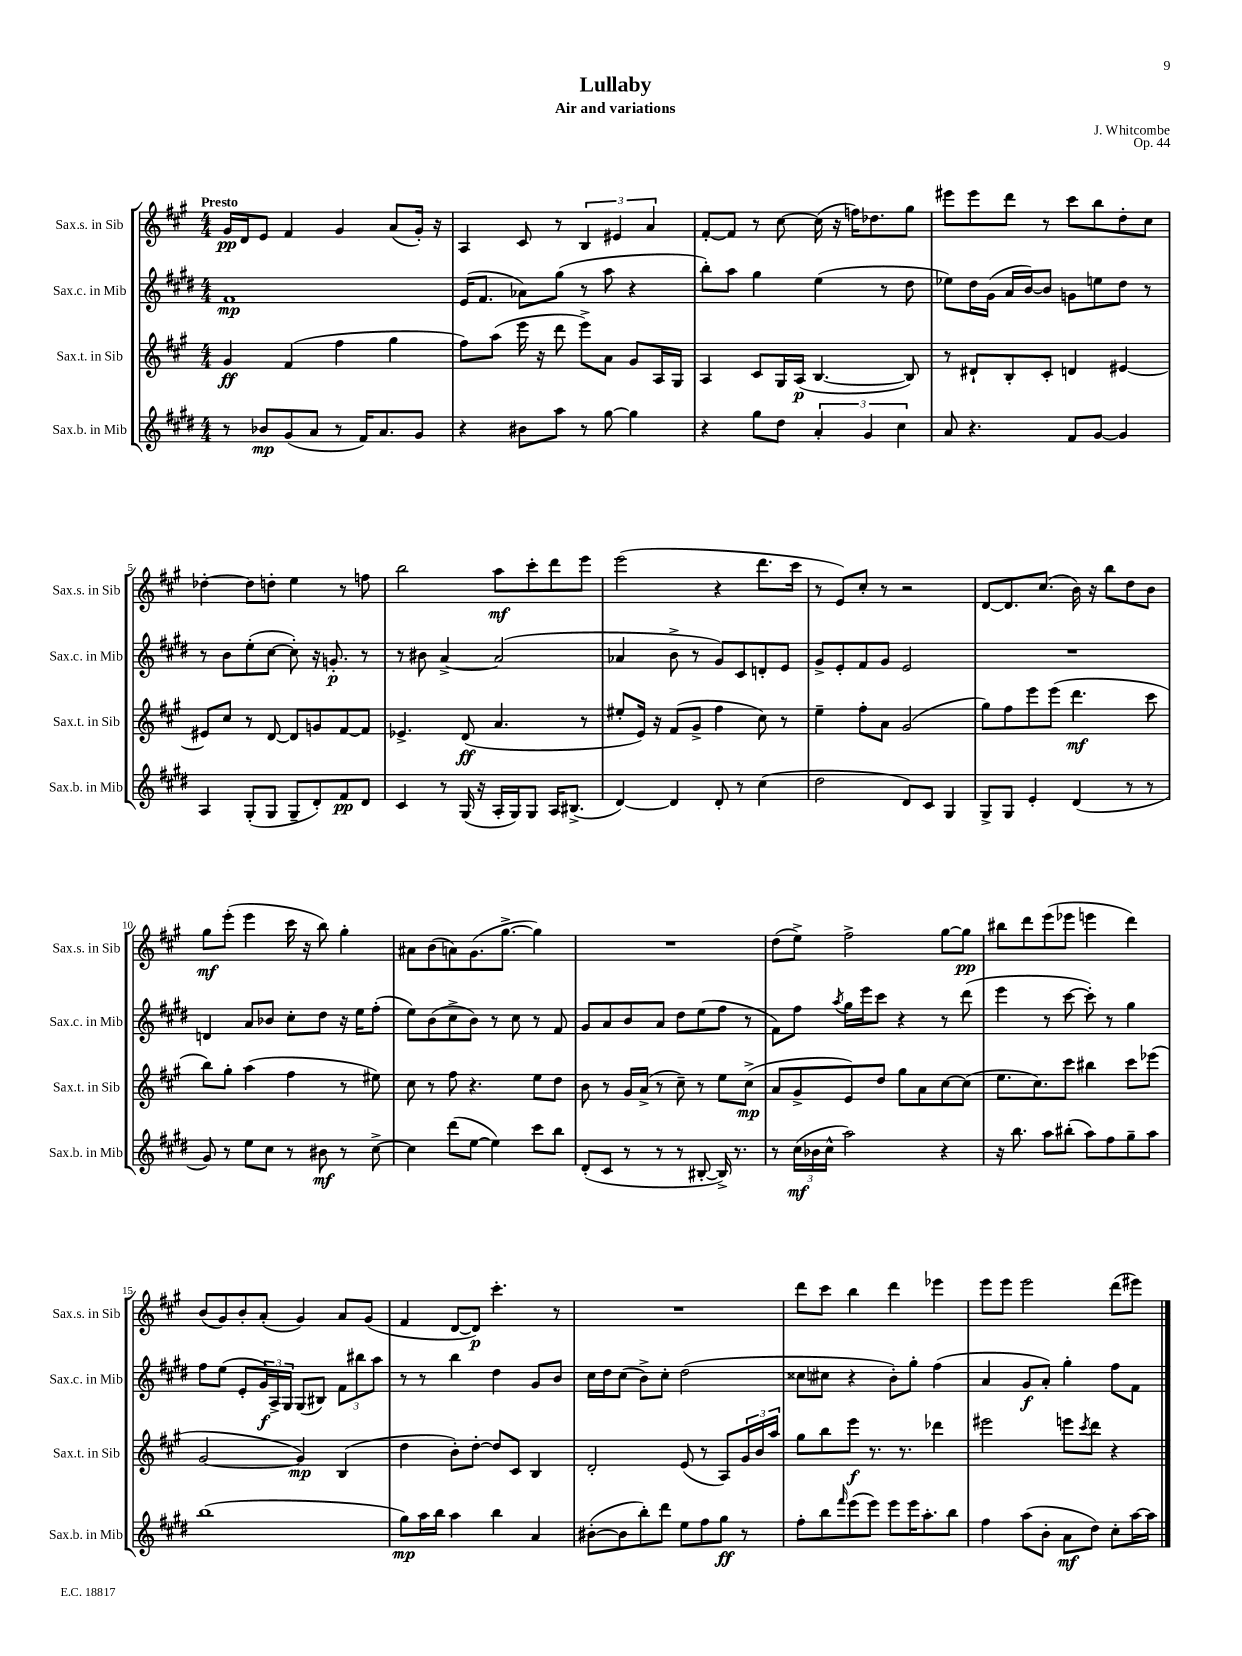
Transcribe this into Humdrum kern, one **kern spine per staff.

**kern	**dynam	**kern	**dynam	**kern	**dynam	**kern	**dynam
*part4	*part4	*part3	*part3	*part2	*part2	*part1	*part1
*staff4	*staff4	*staff3	*staff3	*staff2	*staff2	*staff1	*staff1
*I"Sax.b. in Mib	*	*I"Sax.t. in Sib	*	*I"Sax.c. in Mib	*	*I"Sax.s. in Sib	*
*I'Sax.b. in Mib	*	*I'Sax.t. in Sib	*	*I'Sax.c. in Mib	*	*I'Sax.s. in Sib	*
*clefG2	*	*clefG2	*	*clefG2	*	*clefG2	*
*k[f#c#g#d#]	*	*k[f#c#g#]	*	*k[f#c#g#d#]	*	*k[f#c#g#]	*
*M4/4	*	*M4/4	*	*M4/4	*	*M4/4	*
=1	=1	=1	=1	=1	=1	=1	=1
!	!	!	!	!	!	!LO:TX:a:B:t=Presto	!
8r	.	4g#/	ff	1f#	mp	16g#/LL	pp
.	.	.	.	.	.	16d/J	.
8b-X/L	mp	.	.	.	.	8e/J	.
(8g#/	.	(4f#/	.	.	.	4f#/	.
8a/J	.	.	.	.	.	.	.
8r	.	4ff#\	.	.	.	4g#/	.
16f#/KL)	.	.	.	.	.	.	.
8.a/	.	.	.	.	.	.	.
.	.	4gg#\	.	.	.	(8a/L	.
8g#/J	.	.	.	.	.	16g#'/Jk)	.
.	.	.	.	.	.	16r	.
=2	=2	=2	=2	=2	=2	=2	=2
4r	.	8ff#\L)	.	(16e/KL	.	4A/	.
.	.	.	.	8.f#/J	.	.	.
.	.	(8aa\J	.	.	.	.	.
8b#X\L	.	16eee\	.	8a-X\L)	.	8c#/	.
.	.	16r	.	.	.	.	.
8aa\J	.	8ddd\	.	(8gg#\J	.	8r	.
8r	.	8eee^\L)	.	8r	.	6B/	.
[8gg#\	.	8a\J	.	8aa\	.	.	.
.	.	.	.	.	.	6e#X/	.
4gg#\]	.	8g#/L	.	4r	.	.	.
.	.	.	.	.	.	6a/	.
.	.	16A/L	.	.	.	.	.
.	.	16G#/JJ	.	.	.	.	.
=3	=3	=3	=3	=3	=3	=3	=3
4r	.	4A/	.	8bb'\L)	.	[8f#'/L	.
.	.	.	.	8aa\J	.	8f#/J]	.
8gg#\L	.	8c#/L	.	4gg#\	.	8r	.
8dd#\J	.	16G#/L	.	.	.	[8cc#\	.
.	.	(16A/JJ	p	.	.	.	.
6a'/	.	[4.B/	.	(4ee\	.	(16cc#\]	.
.	.	.	.	.	.	16r	.
.	.	.	.	.	.	16ffn\KL)	.
6g#/	.	.	.	.	.	.	.
.	.	.	.	.	.	8.dd-X\	.
.	.	.	.	8r	.	.	.
6cc#\	.	.	.	.	.	.	.
.	.	8B/])	.	8dd#\	.	8gg#\J	.
=4	=4	=4	=4	=4	=4	=4	=4
8a/	.	8r	.	8ee-X\L)	.	8eee#X\L	.
4.r	.	8d#X`/L	.	16dd#\L	.	8eee#\	.
.	.	.	.	(16g#\JJ	.	.	.
.	.	8B'/	.	16a/LL	.	8ddd\J	.
.	.	.	.	[16b/J)	.	.	.
.	.	8c#'/J	.	8b/J]	.	8r	.
8f#/L	.	4dn/	.	8gn\L	.	8ccc#\L	.
[8g#/J	.	.	.	8een\	.	8bb\	.
4g#/]	.	[4e#X/	.	8dd#\J	.	8dd'\	.
.	.	.	.	8r	.	8cc#\J	.
!!LO:LB:g=z
=5	=5	=5	=5	=5	=5	=5	=5
4A/	.	8e#X/L]	.	8r	.	[4dd-X'\	.
.	.	8cc#/J	.	8b\L	.	.	.
(8G#'/L	.	8r	.	(8ee'\	.	8dd-\L]	.
8G#/J	.	[8d/	.	[8cc#\J	.	8ddn'\J	.
8G#~/L	.	8d/L]	.	8cc#'\])	.	4ee\	.
8d#'/)	.	8gn/	.	16r	.	.	.
.	.	.	.	8.gn'/	p	.	.
8f#/	pp	[8f#/	.	.	.	8r	.
8d#/J	.	8f#/J]	.	8r	.	8ffn\	.
=6	=6	=6	=6	=6	=6	=6	=6
4c#/	.	4.e-X^/	.	8r	.	2bb\	.
.	.	.	.	8b#X\	.	.	.
8r	.	.	.	[4a^/	.	.	.
(16G#/	.	(8d/	ff	.	.	.	.
16r	.	.	.	.	.	.	.
16A'/LL	.	4.a/	.	(2a/]	.	8aa\L	mf
16G#/J)	.	.	.	.	.	.	.
8G#/J	.	.	.	.	.	8ccc#'\	.
16A/KL	.	.	.	.	.	8ddd\	.
(8.B#X^/J	.	.	.	.	.	.	.
.	.	8r	.	.	.	8eee\J	.
=7	=7	=7	=7	=7	=7	=7	=7
[4d#/)	.	8ee#X'/L	.	4a-X/	.	(2eee\	.
.	.	16e/Jk)	.	.	.	.	.
.	.	16r	.	.	.	.	.
4d#/]	.	(8f#/L	.	8b^\	.	.	.
.	.	8g#^/J	.	8r	.	.	.
8d#'/	.	4ff#\	.	8g#/L)	.	4r	.
8r	.	.	.	8c#/	.	.	.
(4cc#\	.	8cc#\)	.	8dn'/	.	8.ddd\L	.
.	.	8r	.	8e/J	.	.	.
.	.	.	.	.	.	16ccc#\Jk	.
=8	=8	=8	=8	=8	=8	=8	=8
2dd#\	.	4ee~\	.	8g#^/L	.	8r	.
.	.	.	.	8e'/	.	8e/L)	.
.	.	8ff#'\L	.	8f#/	.	8cc#'/J	.
.	.	8a\J	.	8g#/J	.	8r	.
8d#/L)	.	(2g#/	.	2e/	.	2r	.
8c#/J	.	.	.	.	.	.	.
4G#/	.	.	.	.	.	.	.
=9	=9	=9	=9	=9	=9	=9	=9
8G#^/L	.	8gg#\L)	.	1r	.	[8d/L	.
8G#/J	.	8ff#\	.	.	.	8.d/]	.
4e'/	.	8eee\	.	.	.	.	.
.	.	.	.	.	.	(8.cc#/J	.
.	.	(8eee\J	.	.	.	.	.
(4d#/	.	4.ddd\	mf	.	.	16b\)	.
.	.	.	.	.	.	16r	.
.	.	.	.	.	.	8bb\L	.
8r	.	.	.	.	.	8dd\	.
8r	.	8ccc#\	.	.	.	8b\J	.
!!LO:LB:g=z
=10	=10	=10	=10	=10	=10	=10	=10
8g#/)	.	8bb\L)	.	4dn/	.	8gg#\L	mf
8r	.	8gg#'\J	.	.	.	(8eee'\J	.
8ee\L	.	(4aa\	.	8a/L	.	4eee\	.
8cc#\J	.	.	.	8b-X/J	.	.	.
8r	.	4ff#\	.	8cc#'\L	.	16ccc#\	.
.	.	.	.	.	.	16r	.
8b#X\	mf	.	.	8dd#\J	.	8bb\)	.
8r	.	8r	.	16r	.	4gg#'\	.
.	.	.	.	16ee\KL	.	.	.
[8cc#^\	.	8ee#X\)	.	(8ff#'\J	.	.	.
=11	=11	=11	=11	=11	=11	=11	=11
4cc#\]	.	8cc#\	.	8ee\L)	.	8a#X\L	.
.	.	8r	.	(8b\	.	(8b\	.
(8ddd#\L	.	8ff#\	.	8cc#^\	.	8an\)	.
[8ee\J	.	4.r	.	8b\J)	.	(8.g#\	.
4ee\])	.	.	.	8r	.	.	.
.	.	.	.	.	.	[8.gg#^\J	.
.	.	.	.	8cc#\	.	.	.
8ccc#\L	.	8ee\L	.	8r	.	4gg#\])	.
8bb\J	.	8dd\J	.	8f#/	.	.	.
=12	=12	=12	=12	=12	=12	=12	=12
(8d#'/L	.	8b\	.	8g#/L	.	1r	.
8c#/J	.	8r	.	8a/	.	.	.
8r	.	16g#/LL	.	8b/	.	.	.
.	.	(16a^/JJ	.	.	.	.	.
8r	.	8r	.	8a/J	.	.	.
8r	.	8cc#~\)	.	8dd#\L	.	.	.
[8B#X'/	.	8r	.	(8ee\	.	.	.
16B#^/])	.	8ee\L	.	8ff#\J	.	.	.
8.r	.	.	.	.	.	.	.
.	.	(8cc#^\J	mp	8r	.	.	.
=13	=13	=13	=13	=13	=13	=13	=13
8r	.	8a/L	.	8f#\L)	.	(8dd\L	.
(24cc#\LL	mf	8g#^/	.	8ff#\J	.	8ee^\J)	.
24b-X\	.	.	.	.	.	.	.
24cc#^^\JJ	.	.	.	.	.	.	.
.	.	.	.	8qaa/	.	.	.
2aa\)	.	8e/)	.	16gg#\LL	.	2ff#^\	.
.	.	.	.	16eee\J	.	.	.
.	.	8dd/J	.	8ccc#\J	.	.	.
.	.	8gg#\L	.	4r	.	.	.
.	.	8a\	.	.	.	.	.
4r	.	[8cc#\	.	8r	.	[8gg#\L	.
.	.	(8cc#\J]	.	(8ddd#\	.	8gg#\J]	pp
=14	=14	=14	=14	=14	=14	=14	=14
16r	.	8.ee\L	.	4eee\	.	8bb#X\L	.
8.bb\	.	.	.	.	.	.	.
.	.	.	.	.	.	8ddd\	.
.	.	8.cc#\)	.	.	.	.	.
8aa\L	.	.	.	8r	.	(8eee\	.
(8bb#X'\J	.	8ccc#\J	.	[8ccc#\	.	8eee-X\J	.
8aa\L)	.	4bb#X\	.	8ccc#'\])	.	4eeen\	.
8ff#\	.	.	.	8r	.	.	.
8gg#~\	.	8ccc#\L	.	4gg#\	.	4ddd\)	.
8aa\J	.	(8eee-X\J	.	.	.	.	.
!!LO:LB:g=z
=15	=15	=15	=15	=15	=15	=15	=15
(1bb	.	[2g#/	.	8ff#\L	.	(8b/L	.
.	.	.	.	(8ee\J	.	8g#/)	.
.	.	.	.	8e'/L	.	8b'/	.
.	.	.	.	24g#/L)	f	(8a'/J	.
.	.	.	.	24A^/	.	.	.
.	.	.	.	24G#/JJ	.	.	.
.	.	4g#/])	mp	(8G#/L	.	4g#/)	.
.	.	.	.	8B#X/J)	.	.	.
.	.	(4B/	.	12f#\L	.	8a/L	.
.	.	.	.	12bb#X\	.	.	.
.	.	.	.	.	.	(8g#/J	.
.	.	.	.	12aa\J	.	.	.
=16	=16	=16	=16	=16	=16	=16	=16
8gg#\L)	mp	4dd\	.	8r	.	4f#/	.
16aa\L	.	.	.	8r	.	.	.
16bb\JJ	.	.	.	.	.	.	.
4aa\	.	8b'\L)	.	4bb\	.	[8d/L	.
.	.	[8dd'\J	.	.	.	8d/J])	p
4bb\	.	8dd/L]	.	4dd#\	.	4.ccc#'\	.
.	.	8c#/J	.	.	.	.	.
4a/	.	4B/	.	8g#/L	.	.	.
.	.	.	.	8b/J	.	8r	.
=17	=17	=17	=17	=17	=17	=17	=17
([8b#X'\L	.	2d'/	.	16cc#\LL	.	1r	.
.	.	.	.	16dd#\J	.	.	.
8b#\]	.	.	.	(8cc#\J	.	.	.
8bb'\)	.	.	.	8b^\L)	.	.	.
8ddd#\J	.	.	.	8cc#'\J	.	.	.
8ee\L	.	(8e/	.	(2dd#\	.	.	.
8ff#\	.	8r	.	.	.	.	.
8gg#\J	ff	8A/L)	.	.	.	.	.
8r	.	24g#/L	.	.	.	.	.
.	.	24b/	.	.	.	.	.
.	.	24aa/JJ	.	.	.	.	.
=18	=18	=18	=18	=18	=18	=18	=18
8ff#'\L	.	8gg#\L	.	8cc##X\L	.	8ddd\L	.
8bb\	.	8bb\	.	8cc#X\J	.	8ccc#\J	.
16qqfff#/	.	.	.	.	.	.	.
(8eee\	.	8eee\J	f	4r	.	4bb\	.
8eee\J)	.	8.r	.	.	.	.	.
8eee\L	.	.	.	8b'\L)	.	4ddd\	.
.	.	8.r	.	.	.	.	.
16eee\K	.	.	.	8gg#'\J	.	.	.
8.aa'\	.	.	.	.	.	.	.
.	.	4ddd-X\	.	(4ff#\	.	4eee-X\	.
8bb\J	.	.	.	.	.	.	.
=19	=19	=19	=19	=19	=19	=19	=19
4ff#\	.	2eee#X\	.	4a/	.	8eee\L	.
.	.	.	.	.	.	8eee\J	.
(8aa\L	.	.	.	8g#/L	f	2eee\	.
8b'\J	.	.	.	8a'/J)	.	.	.
8a\L	mf	8eeen\L	.	4gg#'\	.	.	.
.	.	8qccc#/	.	.	.	.	.
8dd#\J)	.	8ddd\J	.	.	.	.	.
8cc#'\L	.	4r	.	8ff#\L	.	(8ddd\L	.
[16aa\L	.	.	.	8f#\J	.	8eee#X\J)	.
16aa\JJ]	.	.	.	.	.	.	.
==	==	==	==	==	==	==	==
*-	*-	*-	*-	*-	*-	*-	*-
